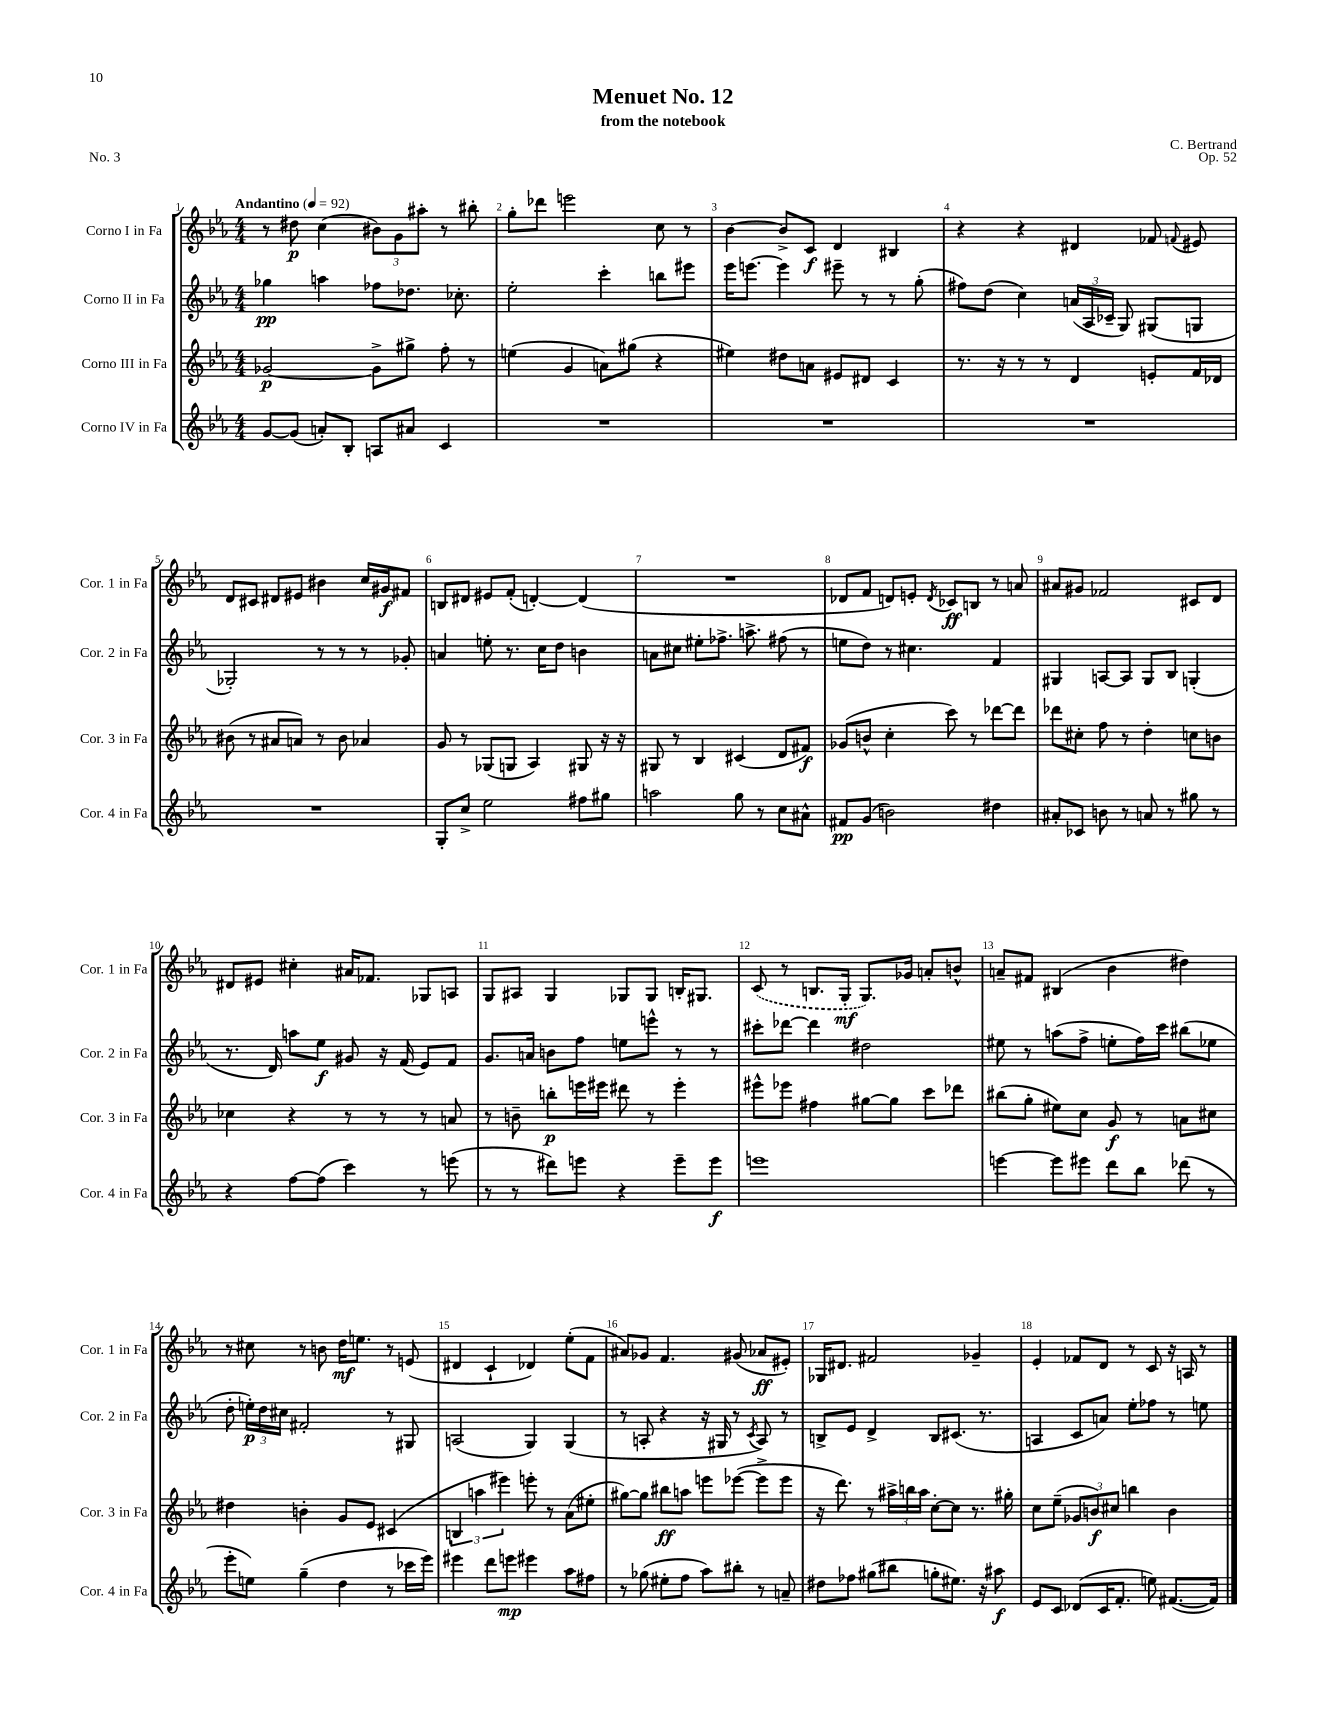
\header { title = "Menuet No. 12" composer = "C. Bertrand" subtitle = "from the notebook" opus = "Op. 52" piece = "No. 3" }
<<
\new StaffGroup <<
\new Staff = "s0" \with { instrumentName = "Corno I in Fa" shortInstrumentName = "Cor. 1 in Fa" } {
    \clef treble \key ees \major \numericTimeSignature \time 4/4 \tempo "Andantino" 4 = 92
    \autoBeamOff r8 dis''8\p c''4( \tuplet 3/2 { bis'8[) g'8 ais''8]-. } r8 bis''8-. |
    g''8[-. des'''8] e'''2 c''8 r8 |
    bes'4~ bes'8[-> c'8]\f d'4 bis4 |
    r4 r4 dis'4 fes'8 \appoggiatura { f'8 } eis'8 |
    d'8[ cis'8] dis'8[ eis'8] bis'4 c''16[ gis'16\f fis'8] |
    b8[ dis'8] eis'8[ f'8]-.( d'4~-.) d'4( |
    R1 |
    des'8[ f'8] d'8[) e'8]-. \acciaccatura { d'8 } ces'8[\ff b8] r8 a'8 |
    ais'8[ gis'8] fes'2 cis'8[ d'8] |
    dis'8[ eis'8] cis''4-. ais'16[ fes'8.] ges8[ a8] |
    g8[ ais8] g4 ges8[ ges8] b16[-. gis8.] |
    \once \slurDashed c'8( r8 b8.[ g16]-.\mf g8.[) ges'16] a'8[-. b'8]-^ |
    a'8[-- fis'8] bis4( bes'4 dis''4) |
    r8 cis''8 r8 b'8 d''16[\mf e''8.] r8 e'8( |
    dis'4 c'4-! des'4) ees''8[-.( f'8] |
    ais'8[) ges'8] f'4. gis'8( aes'8[\ff eis'8]-.) |
    ges16[ dis'8.] fis'2 ges'4-- |
    ees'4-. fes'8[ d'8] r8 c'8 r16 a16 r8 \bar "|." |
}
\new Staff = "s1" \with { instrumentName = "Corno II in Fa" shortInstrumentName = "Cor. 2 in Fa" } {
    \clef treble \key ees \major \numericTimeSignature \time 4/4
    \autoBeamOff ges''4\pp a''4 fes''8[ des''8.] ces''8.-. |
    ees''2-. c'''4-. b''8[ eis'''8] |
    ees'''16[ e'''8.]~ e'''4 eis'''8-- r8 r8 g''8-.( |
    fis''8[) d''8]( c''4) \tuplet 3/2 { a'16[( aes16 ces'16]-- } g8) gis8[( g8] |
    ges2-.) r8 r8 r8 ges'8-. |
    a'4 e''8-. r8. c''16[ d''8] b'4 |
    a'8[ cis''8] eis''8[-. fes''8.]-> a''8.-> fis''8( r8 |
    e''8[ d''8]) r8 cis''4. f'4 |
    gis4 a8[~ a8] gis8[ bes8] g4-.( |
    r8. d'16) a''8[ ees''8]\f gis'8 r16 f'16( ees'8[) f'8] |
    g'8.[ a'16] b'8[ f''8] e''8[ e'''8]-^ r8 r8 |
    cis'''8[-. des'''8]~ des'''4 dis''2 |
    eis''8 r8 a''8[( f''8]-> e''8[-. f''16) c'''16] bis''8[( ees''8] |
    d''8-. \tuplet 3/2 { e''16[-.\p) d''16 cis''16] } fis'2-. r8 gis8 |
    a2( g4) g4( |
    r8 a8-. r4 r16 gis16 r8 \acciaccatura { c'8 } a8) r8 |
    b8[-> ees'8] d'4-> b8[ cis'8.]( r8. |
    a4 c'8[ a'8]) ees''8[-. fes''8] r8 e''8 \bar "|." |
}
\new Staff = "s2" \with { instrumentName = "Corno III in Fa" shortInstrumentName = "Cor. 3 in Fa" } {
    \clef treble \key ees \major \numericTimeSignature \time 4/4
    \autoBeamOff ges'2~\p ges'8[-> gis''8]-> f''8-. r8 |
    e''4( g'4 a'8[) gis''8]( r4 |
    eis''4) dis''8[ a'8] eis'8[ dis'8] c'4 |
    r8. r16 r8 r8 d'4 e'8[-. f'16 des'16] |
    bis'8( r8 ais'8[ a'8]) r8 bis'8 aes'4 |
    g'8 r8 ges8[( g8] aes4) gis8 r16 r16 |
    gis8 r8 bes4 cis'4( d'8[ fis'8]\f) |
    ges'8[( b'8]-^ c''4-. c'''8) r8 des'''8[~ des'''8] |
    des'''8[ cis''8]-. f''8 r8 d''4-. c''8[ b'8] |
    ces''4 r4 r8 r8 r8 a'8 |
    r8 b'8-- b''8[-.\p e'''16 eis'''16] dis'''8 r8 eis'''4-. |
    eis'''8[-^ ees'''8] fis''4 gis''8[~ gis''8] c'''8[ des'''8] |
    bis''8[( g''8]-. eis''8[) c''8] g'8\f r8 a'8[ cis''8] |
    dis''4 b'4-. g'8[ ees'8] cis'4( |
    \tuplet 3/2 { b4 a''4 eis'''4) } e'''8-. r8 aes'8[( eis''8]-. |
    gis''8[~) gis''8] bis''8[\ff a''8] e'''8[ ees'''8]~( ees'''8[-> ees'''8] |
    r16 d'''8.) r8 \tuplet 3/2 { ais''16[-> b''16 ais''16] } c''8[~-. c''8] r8. gis''16-. |
    c''8[ ees''8]--( \tuplet 3/2 { ges'8[ b'8\f) cis''8] } b''4 b'4 \bar "|." |
}
\new Staff = "s3" \with { instrumentName = "Corno IV in Fa" shortInstrumentName = "Cor. 4 in Fa" } {
    \clef treble \key ees \major \numericTimeSignature \time 4/4
    \autoBeamOff g'8[~ g'8]( a'8[-.) bes8]-. a8[ ais'8] c'4 |
    R1 |
    R1 |
    R1 |
    R1 |
    g8[-. c''8]-> ees''2 fis''8[ gis''8] |
    a''2 g''8 r8 c''8[ ais'8]-^ |
    fis'8[\pp g'8]( b'2) dis''4 |
    ais'8[-. ces'8] b'8 r8 a'8 r8 gis''8 r8 |
    r4 f''8[~ f''8]( c'''4) r8 e'''8( |
    r8 r8 dis'''8[) e'''8] r4 e'''8[-- e'''8]\f |
    e'''1 |
    e'''4~ e'''8[ eis'''8] d'''8[ bes''8] des'''8( r8 |
    ees'''8[-. e''8]) g''4--( d''4 r8 ces'''16[ ees'''16]) |
    eis'''4 d'''8[ e'''8]\mp eis'''4 aes''8[ fis''8] |
    r8 ges''8( eis''8[-. f''8] aes''8[) bis''8]-. r8 a'8-- |
    dis''8[ fes''8] gis''8[( bis''8] g''8[-. eis''8.]) r16 ais''8\f |
    ees'8[ c'8] des'8[( c'16 f'8.]-. e''8) fis'8.[~( fis'16]) \bar "|." |
}
>>
>>
\layout { \context { \Score \override BarNumber.break-visibility = ##(#f #t #t) barNumberVisibility = #all-bar-numbers-visible } }
